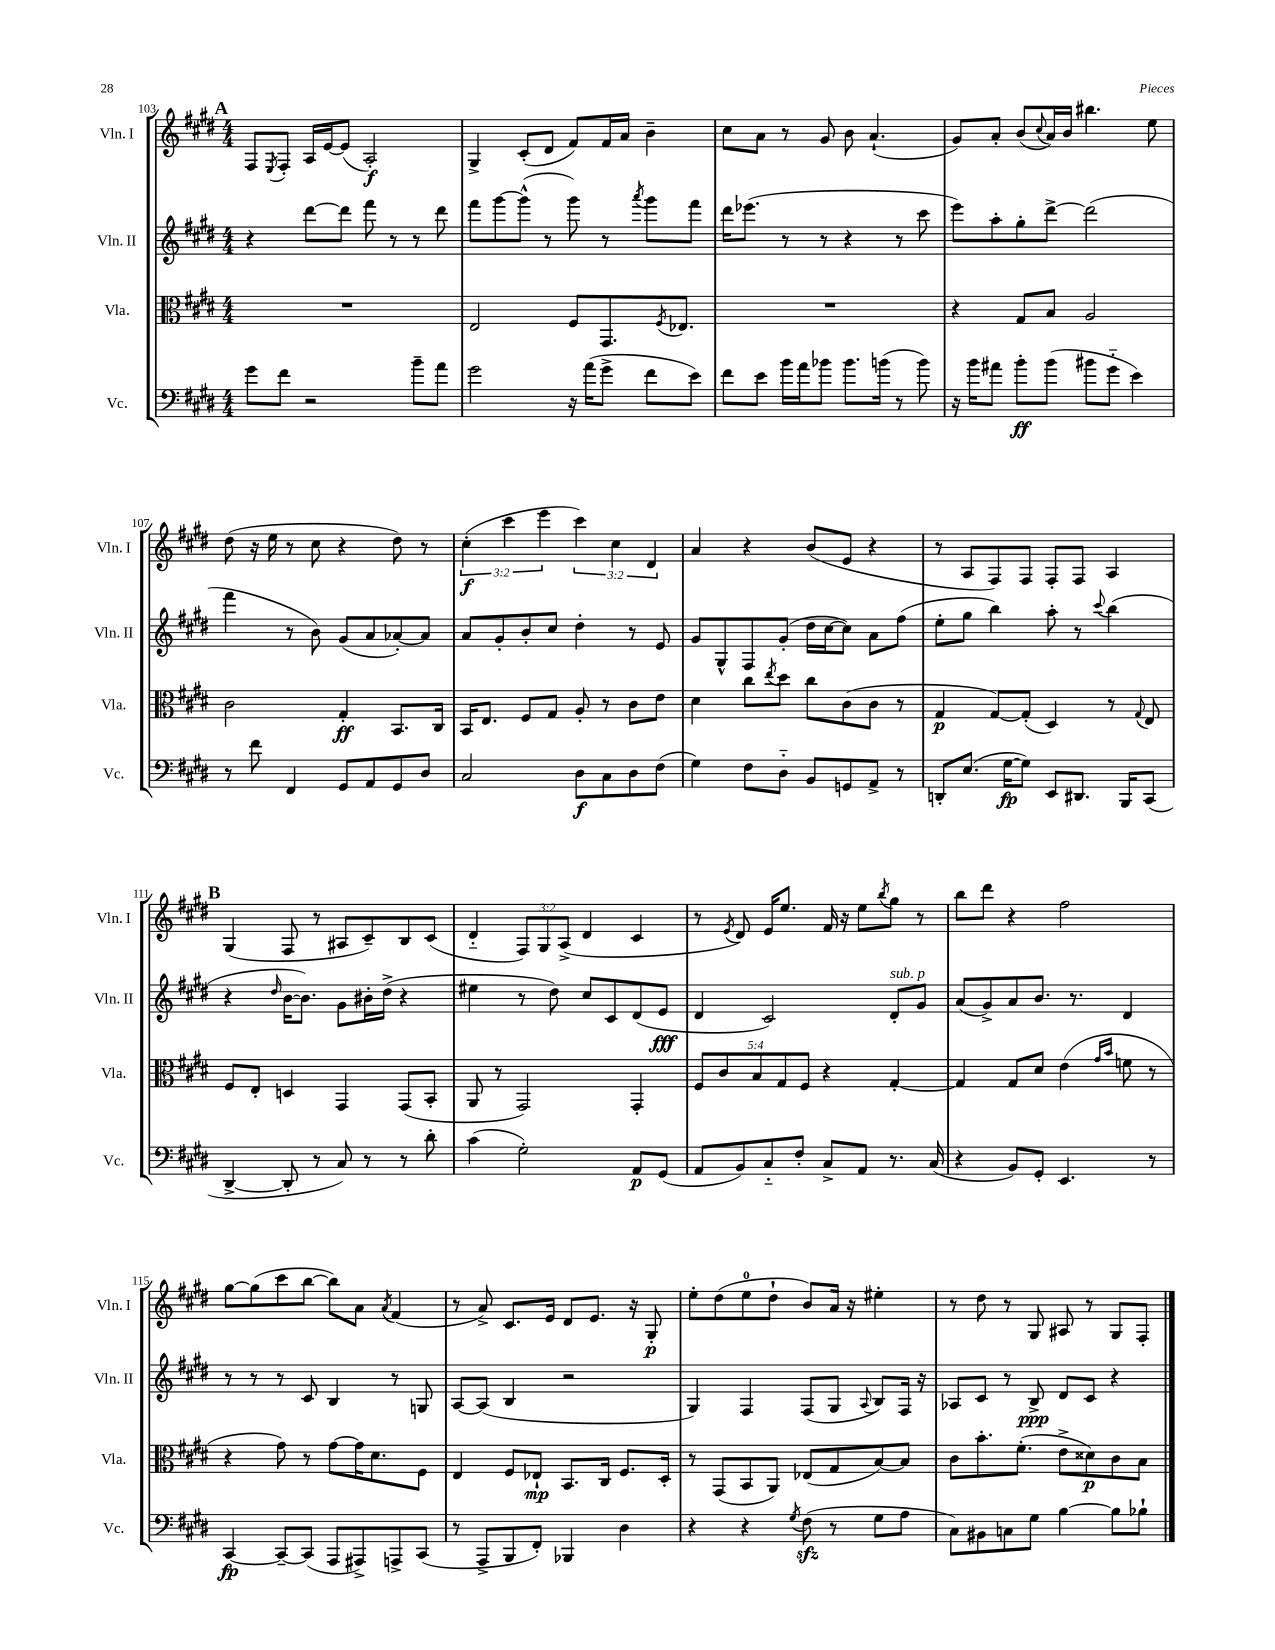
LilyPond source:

<<
\new StaffGroup <<
\new Staff = "s0" \with { instrumentName = "Vln. I" shortInstrumentName = "Vln. I" } {
    \clef treble \key e \major \numericTimeSignature \time 4/4 \override Staff.TupletNumber.text = #tuplet-number::calc-fraction-text
    \mark \markup { \bold "A" } fis8 \acciaccatura { e8 } fis8-. a16 e'16~ e'8( a2-.\f) |
    gis4-> cis'8-.( dis'8 fis'8) fis'16 a'16 b'4-- |
    cis''8 a'8 r8 gis'8 b'8 a'4.-!( |
    gis'8) a'8-. b'8( \appoggiatura { cis''8 } a'16) b'16 bis''4. e''8 |
    dis''8( r16 e''16 r8 cis''8 r4 dis''8) r8 |
    \tuplet 3/2 { cis''4-.\f( cis'''4 e'''4 } \tuplet 3/2 { cis'''4) cis''4 dis'4 } |
    a'4 r4 b'8( e'8 r4 |
    r8 a8 fis8) fis8 fis8-. fis8 a4 |
    \mark \markup { \bold "B" } gis4( fis8 r8 ais8 cis'8--) b8 cis'8( |
    dis'4-_ \tuplet 3/2 { fis8) gis8 a8->( } dis'4 cis'4 |
    r8 \acciaccatura { e'8 } dis'8) e'16 e''8. fis'16 r16 e''8 \acciaccatura { b''8 } gis''8 r8 |
    b''8 dis'''8 r4 fis''2 |
    gis''8~ gis''8( cis'''8 b''8~ b''8) a'8 \acciaccatura { a'8 } fis'4( |
    r8 a'8->) cis'8. e'16 dis'8 e'8. r16 gis8-.\p |
    e''8-. dis''8( e''8-0 dis''8-! b'8) a'16 r16 eis''4-. |
    r8 dis''8 r8 gis8 ais8 r8 gis8 fis8-. \bar "|." |
}
\new Staff = "s1" \with { instrumentName = "Vln. II" shortInstrumentName = "Vln. II" } {
    \clef treble \key e \major \numericTimeSignature \time 4/4
    \mark \markup { \bold "A" } r4 dis'''8~ dis'''8 fis'''8 r8 r8 dis'''8 |
    fis'''8 gis'''8~ gis'''8-^( r8 gis'''8) r8 \acciaccatura { a'''8 } gis'''8 fis'''8 |
    dis'''16 ees'''8.( r8 r8 r4 r8 cis'''8 |
    e'''8) a''8-. gis''8-. dis'''8~-> dis'''2( |
    fis'''4 r8 b'8) gis'8( a'8 aes'8~-.) aes'8 |
    a'8 gis'8-. b'8-. cis''8 dis''4-. r8 e'8 |
    gis'8 gis8-^ fis8 gis'8-.( dis''16 cis''16~ cis''8) a'8 fis''8( |
    e''8-. gis''8 b''4) a''8-. r8 \appoggiatura { cis'''8 } b''4( |
    \mark \markup { \bold "B" } r4 \grace { dis''16 } b'16~ b'8.) gis'8 bis'16-. dis''16->( r4 |
    eis''4 r8 dis''8) cis''8 cis'8 dis'8( e'8\fff |
    dis'4 cis'2) dis'8-.^\markup { \italic "sub. p" } gis'8 |
    a'8( gis'8->) a'8 b'8. r8. dis'4 |
    r8 r8 r8 cis'8 b4 r8 g8 |
    a8~ a8( b4 r2 |
    gis4) fis4 fis8( gis8 \appoggiatura { a8 } b8) fis16 r16 |
    aes8 cis'8 r8 b8->\ppp dis'8 cis'8 r4 \bar "|." |
}
\new Staff = "s2" \with { instrumentName = "Vla." shortInstrumentName = "Vla." } {
    \clef alto \key e \major \numericTimeSignature \time 4/4 \override Staff.TupletNumber.text = #tuplet-number::calc-fraction-text
    \mark \markup { \bold "A" } R1 |
    e2 fis8 gis,8. \acciaccatura { fis8 } ees8. |
    R1 |
    r4 gis8 b8 a2 |
    cis'2 gis4-.\ff b,8. cis16 |
    b,16 e8. fis8 gis8 a8-. r8 cis'8 e'8 |
    dis'4 cis''8 \acciaccatura { e''8 } dis''8 cis''8 cis'8( cis'8 r8 |
    gis4\p gis8~) gis8-.( dis4) r8 \appoggiatura { gis8 } e8 |
    \mark \markup { \bold "B" } fis8 e8-. d4 gis,4 gis,8( b,8-. |
    a,8 r8 gis,2) gis,4-. |
    \tuplet 5/4 { fis8 cis'8 b8 gis8 fis8 } r4 gis4~-. |
    gis4 gis8 dis'8 e'4( \grace { gis'16 b'16 } f'8 r8 |
    r4 gis'8) r8 gis'8~ gis'16 dis'8. fis8 |
    e4 fis8 ees8-!\mp b,8. cis16 fis8. dis16-. |
    r8 gis,8( b,8 a,8) ees8( gis8 b8~) b8 |
    cis'8 b'8.-. fis'8.-.( e'8-> disis'8\p) cis'8 b8 \bar "|." |
}
\new Staff = "s3" \with { instrumentName = "Vc." shortInstrumentName = "Vc." } {
    \clef bass \key e \major \numericTimeSignature \time 4/4
    \mark \markup { \bold "A" } gis'8 fis'8 r2 b'8-- a'8 |
    gis'2 r16 a'16( gis'8-> fis'8 e'8) |
    fis'8 e'8 b'16 a'16 bes'8 bes'8. b'16( r8 b'8) |
    r16 b'16 ais'8 b'8-.\ff b'8( bis'8 gis'8-_ e'4) |
    r8 fis'8 fis,4 gis,8 a,8 gis,8 dis8 |
    cis2 dis8\f cis8 dis8 fis8( |
    gis4) fis8 dis8-_ b,8 g,8 a,8-> r8 |
    d,8-. e8.( gis16~\fp gis8) e,8 dis,8. b,,16 cis,8( |
    \mark \markup { \bold "B" } dis,4~-> dis,8-. r8 cis8) r8 r8 dis'8-. |
    cis'4( gis2-.) a,8\p gis,8( |
    a,8 b,8) cis8-_ fis8-. cis8-> a,8 r8. cis16( |
    r4 b,8) gis,8-. e,4. r8 |
    cis,4~\fp cis,8~-- cis,8( a,,8 ais,,8->) a,,8-> cis,8( |
    r8 a,,8-> b,,8 fis,8-.) bes,,4 dis4 |
    r4 r4 \acciaccatura { gis8 } fis8\sfz( r8 gis8 a8 |
    cis8) bis,8 c8 gis8 b4~ b8 bes8-! \bar "|." |
}
>>
>>
\layout { \context { \Score currentBarNumber = #103 } }
